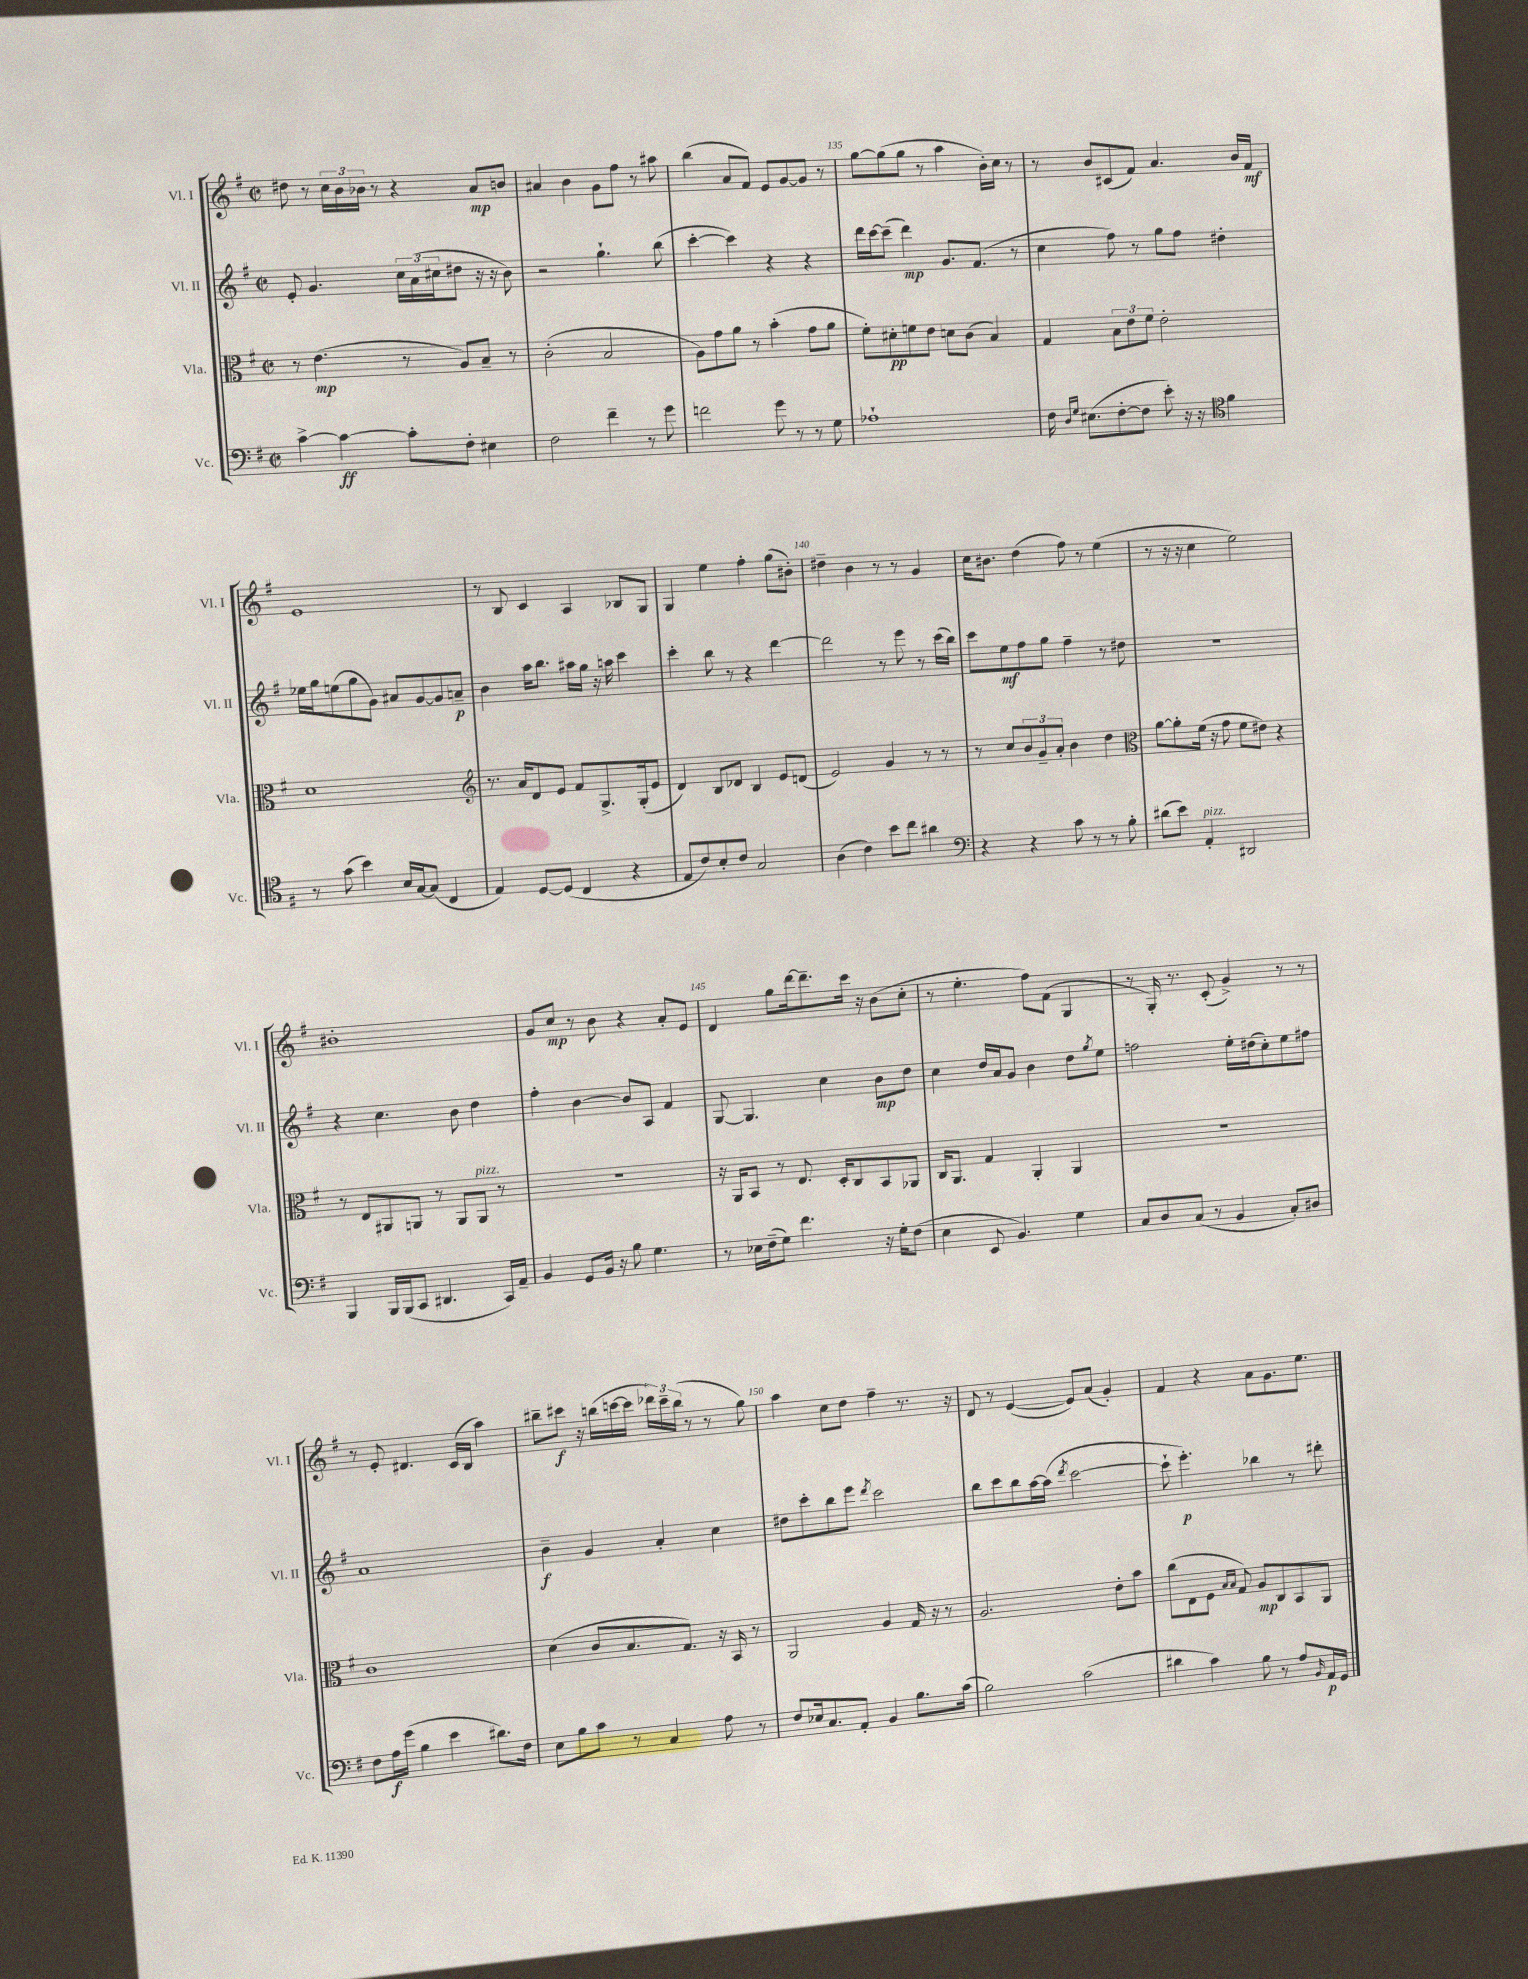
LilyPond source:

<<
\new StaffGroup <<
\new Staff = "s0" \with { instrumentName = "Vl. I" shortInstrumentName = "Vl. I" } {
    \clef treble \key g \major \defaultTimeSignature \time 2/2
    dis''8 r8 \tuplet 3/2 { c''16 b'16 bes'16 } r8 r4 a'8\mp b'8 |
    ais'4 b'4 g'8 fis''8 r8 ais''8 |
    b''4( a'8 fis'8) e'8 g'8~ g'8 r8 |
    g''8~ g''8( g''8 r8 a''4 b'16-.) c''16 r8 |
    r8 b'8 cis'8( fis'8) a'4. b'16 fis'16\mf |
    e'1 |
    r8 b8 c'4 a4 bes8 g8 |
    g4 e''4 fis''4-. g''8( bis'8-.) |
    dis''4-- b'4 r8 r8 g'4 |
    c''16 bis'8. d''4( fis''8) r8 e''4( |
    r8 r16 r16 c''4 e''2) |
    bis'1-. |
    g'8 c''8\mp r8 b'8 r4 a'8-. e'8 |
    d'4 g''8 d'''16~ d'''8.-- c'''16 r16 b'8( c''8-. |
    r8 e''4.-. fis''8) fis'8( g4 |
    r8 g16-.) r8. c'8-.( g'4->) r8 r8 |
    r8 e'8-. dis'4. c'16( b16 a''4) |
    bis''8-- cis'''8\f r16 b''16( c'''16~ c'''16 \tuplet 3/2 { des'''16) c'''16-- b''16( } r8 r8 g''8) |
    a''4 c''8 d''8 fis''4-- r8. r16 |
    d'8 r8 e'4~( e'8) a'8( g'4-.) |
    fis'4 r4 a'8 g'8. e''8. \bar "|." |
}
\new Staff = "s1" \with { instrumentName = "Vl. II" shortInstrumentName = "Vl. II" } {
    \clef treble \key g \major \defaultTimeSignature \time 2/2
    e'8-. g'4. \tuplet 3/2 { c''16 a'16( cis''16 } dis''8 r16 r16 b'8) |
    r2 g''4.-! b''8( |
    c'''4~-. c'''4) r4 r4 |
    d'''16 c'''16~ c'''8--( d'''4\mp) g'8. fis'8.( r8 |
    c''4 fis''8) r8 g''8 fis''8 dis''4-. |
    ees''16 g''16 e''8( g''8 g'8) ais'8 g'8~ g'8 a'8--\p |
    b'4 a''16 b''8. ais''16 g''16 r16 a''16 c'''4 |
    c'''4-. b''8 r8 r4 d'''4~ |
    d'''2 r8 e'''8 r8 c'''16( b''16) |
    c'''8 e''8\mf fis''8 g''8 fis''4-- r8 dis''8 |
    r1 |
    r4 c''4. b'8 d''4 |
    fis''4-. b'4~ b'8 a8 fis'4 |
    g8~ g4. c''4 b'8\mp d''8 |
    c''4 d''16 a'16 g'8 b'4 d''8 \acciaccatura { g''8 } e''8 |
    f''2 e''16-. dis''16( c''8-.) e''8 fis''8 |
    a'1 |
    b'4--\f g'4 a'4-. c''4 |
    dis''8 c'''8-. b''8 e'''8 \acciaccatura { d'''8 } c'''2 |
    b''8 c'''8 b''8 a''16~ a''16( \acciaccatura { d'''8 } c'''2~ |
    c'''8-! e'''4.-.\p) bes''4 r8 dis'''8-. \bar "|." |
}
\new Staff = "s2" \with { instrumentName = "Vla." shortInstrumentName = "Vla." } {
    \clef alto \key g \major \defaultTimeSignature \time 2/2
    r8 e'4.\mp( r8 a8) b8-- r8 |
    c'2-.( b2 |
    a8) g'8 a'8 r8 b'4-.( g'8 a'8 |
    fis'8-.) dis'8-.\pp f'8 e'8 d'8 c'8( b4) |
    g4 \tuplet 3/2 { b8 e'8 fis'8 } e'2-. |
    d'1 |
    \clef treble r8. a'16 d'8 e'8 fis'8 g8.-> g16-.( e'8 |
    d'4) b8 des'8 b4 e'8 d'8( |
    e'2) g'4 r8 r8 |
    r8 c''8 \tuplet 3/2 { b'8 g'8-- a'8-. } b'4 d''4 |
    \clef alto a'8~ a'8-. fis'16( r16 g'8 fis'8 eis'8) r4 |
    r8 e8 ais,8 a,8 r8 a,8 a,8^\markup { \italic "pizz." } r8 |
    r1 |
    r16 a,16 b,8 r8 e8. d16-. c8 b,8 aes,8 |
    c16 a,8. g4 a,4-. a,4 |
    R1 |
    c'1 |
    d'4( c'8 b8. g8.) r16 b,16 r8 |
    a,2 a4 g16 r16 r8 |
    a2. e'8-. b'8 |
    c''8( e8 fis8 \grace { b16 b16 } g8) a8\mp c8 b,8 a,8 \bar "|." |
}
\new Staff = "s3" \with { instrumentName = "Vc." shortInstrumentName = "Vc." } {
    \clef bass \key g \major \defaultTimeSignature \time 2/2
    c'4~-> c'4~\ff c'8-. fis8-. eis4 |
    fis2 fis'4-- r8 g'8 |
    f'2 g'8 r8 r8 g8 |
    aes1-! |
    fis16 \grace { d16 g16 } eis8.( fis8~-. fis8 e'8-.) r16 r16 \clef tenor fis'4 |
    r8 g'8( b'4) b16 g16~ g8( c4 |
    e4) d8~ d8( c4 r4 |
    e8 c'8) b8-. c'8 g2 |
    a4( c'4) b'8 c''8 ais'4 |
    \clef bass r4 r4 c'8 r8 r8 b8-. |
    dis'8( e'8) a,4-.^\markup { \italic "pizz." } dis,2 |
    b,,4 b,,16 b,,16( c,8 dis,4. c,16) a,16-- |
    b,4 g,8 b,16 r16 b8 g4. |
    r8 ees16 fis16--( g8) fis'4. r16 g16-. fis8( |
    e4 e,8 b,4.) g4 |
    c8 d8 c8( r8 b,4 c8-.) dis8 |
    fis8 a16\f g'16( b4 e'4 dis'8.) fis16 |
    e8 b8 c'8 r8 c4 a8 r8 |
    fis8 ees16 c8. a,8-. b,4 b8. c'16( |
    b2) c'2( |
    dis'4 c'4) b8 r8 a8 \grace { b,16 } a,16\p g,16 \bar "|." |
}
>>
>>
\layout { \context { \Score currentBarNumber = #132 \override BarNumber.break-visibility = ##(#f #t #t) barNumberVisibility = #(every-nth-bar-number-visible 5) } }
